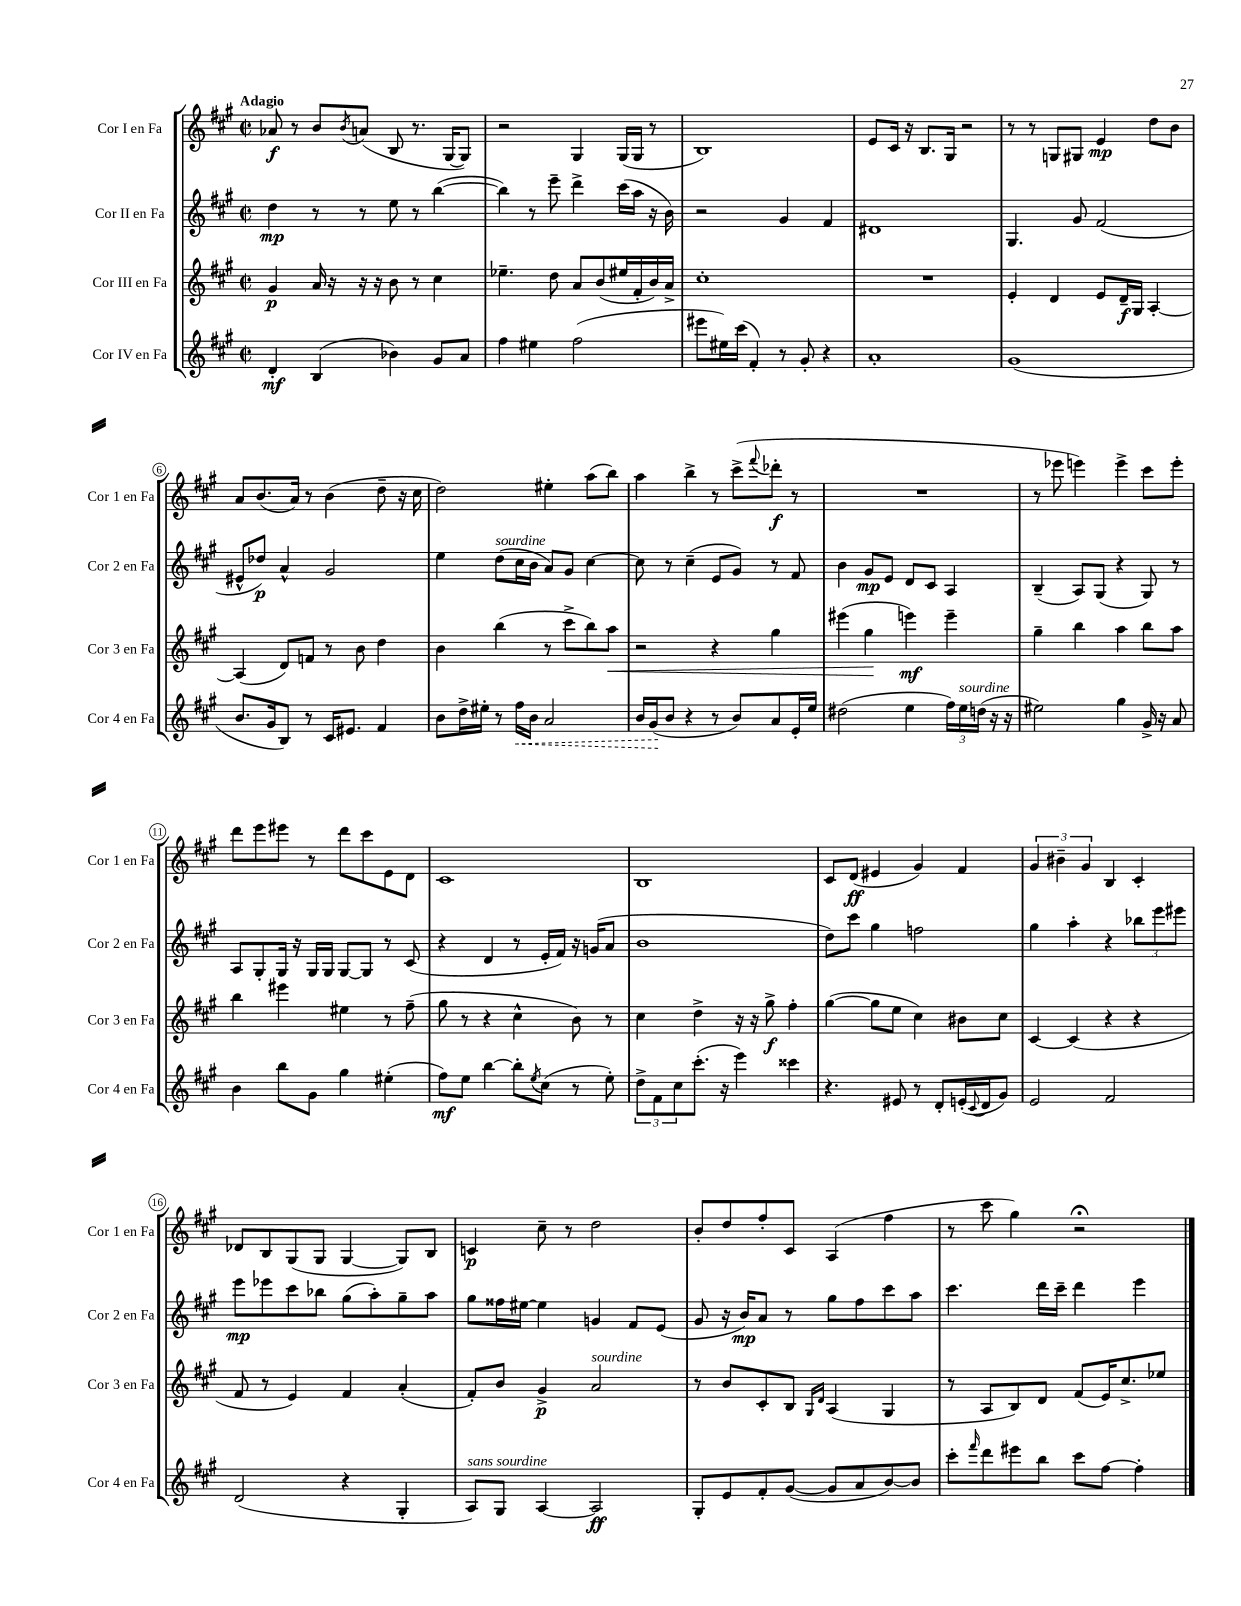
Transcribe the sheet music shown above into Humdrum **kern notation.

**kern	**dynam	**kern	**dynam	**kern	**dynam	**kern	**dynam
*part4	*part4	*part3	*part3	*part2	*part2	*part1	*part1
*staff4	*staff4	*staff3	*staff3	*staff2	*staff2	*staff1	*staff1
*I"Cor IV en Fa	*	*I"Cor III en Fa	*	*I"Cor II en Fa	*	*I"Cor I en Fa	*
*I'Cor 4 en Fa	*	*I'Cor 3 en Fa	*	*I'Cor 2 en Fa	*	*I'Cor 1 en Fa	*
*clefG2	*	*clefG2	*	*clefG2	*	*clefG2	*
*k[f#c#g#]	*	*k[f#c#g#]	*	*k[f#c#g#]	*	*k[f#c#g#]	*
*M2/2	*	*M2/2	*	*M2/2	*	*M2/2	*
*met(c|)	*	*met(c|)	*	*met(c|)	*	*met(c|)	*
=1	=1	=1	=1	=1	=1	=1	=1
!	!	!	!	!	!	!LO:TX:a:B:t=Adagio	!
4d'/	mf	4g#/	p	4dd\	mp	8a-X/	f
.	.	.	.	.	.	8r	.
(4B/	.	16a/	.	8r	.	8b/L	.
.	.	16r	.	.	.	.	.
.	.	.	.	.	.	8qb/	.
.	.	16r	.	8r	.	(8an/J	.
.	.	16r	.	.	.	.	.
4b-X\)	.	8b\	.	8ee\	.	8B/	.
.	.	8r	.	8r	.	8.r	.
8g#/L	.	4cc#\	.	([4bb\	.	.	.
.	.	.	.	.	.	[16G#/KL	.
8a/J	.	.	.	.	.	8G#/J])	.
=2	=2	=2	=2	=2	=2	=2	=2
4ff#\	.	4.ee-X~\	.	4bb\])	.	2r	.
4ee#X\	.	.	.	8r	.	.	.
.	.	8dd\	.	8eee~\	.	.	.
(2ff#\	.	8a/L	.	4ddd^\	.	4G#/	.
.	.	(8b/	.	.	.	.	.
.	.	16ee#X/L	.	(16ccc#\LL	.	(16G#/LL	.
.	.	16f#'/	.	16aa\JJ	.	16G#/JJ	.
.	.	16b/)	.	16r	.	8r	.
.	.	16a^/JJ	.	16b\)	.	.	.
=3	=3	=3	=3	=3	=3	=3	=3
8eee#X\L	.	1cc#'	.	2r	.	1B)	.
16ee#X\L)	.	.	.	.	.	.	.
(16ccc#\JJ	.	.	.	.	.	.	.
4f#'/)	.	.	.	.	.	.	.
8r	.	.	.	4g#/	.	.	.
8g#'/	.	.	.	.	.	.	.
4r	.	.	.	4f#/	.	.	.
=4	=4	=4	=4	=4	=4	=4	=4
1a'	.	1r	.	1d#X	.	8e/L	.
.	.	.	.	.	.	16c#/Jk	.
.	.	.	.	.	.	16r	.
.	.	.	.	.	.	8.B/L	.
.	.	.	.	.	.	16G#/Jk	.
.	.	.	.	.	.	2r	.
=5	=5	=5	=5	=5	=5	=5	=5
(1g#	.	4e'/	.	4.G#/	.	8r	.
.	.	.	.	.	.	8r	.
.	.	4d/	.	.	.	8Gn/L	.
.	.	.	.	8g#/	.	8G#X/J	.
.	.	8e/L	.	(2f#/	.	4e/	mp
.	.	16d~/L	f	.	.	.	.
.	.	16G#/JJ	.	.	.	.	.
.	.	[4A'/	.	.	.	8dd\L	.
.	.	.	.	.	.	8b\J	.
!!LO:LB:g=z
=6	=6	=6	=6	=6	=6	=6	=6
8.b/L	.	(4A/]	.	8e#X^^/L	.	8a/L	.
.	.	.	.	8dd-X/J)	p	(8.b/	.
16g#/k	.	.	.	.	.	.	.
8B/J)	.	8d/L)	.	4a^^/	.	.	.
.	.	.	.	.	.	16a/Jk)	.
8r	.	8fn/J	.	.	.	8r	.
16c#/KL	.	8r	.	2g#/	.	(4b\	.
8.e#X/J	.	.	.	.	.	.	.
.	.	8b\	.	.	.	.	.
4f#/	.	4dd\	.	.	.	8dd~\	.
.	.	.	.	.	.	16r	.
.	.	.	.	.	.	16cc#\	.
=7	=7	=7	=7	=7	=7	=7	=7
8b\L	.	4b\	.	4ee\	.	2dd\)	.
16dd^\L	.	.	.	.	.	.	.
16ee#X'\JJ	.	.	.	.	.	.	.
!	!	!	!	!LO:TX:a:i:t=sourdine	!	!	!
8r	.	(4bb\	.	(8dd\L	.	.	.
!	!LO:HP:b	!	!	!	!	!	!
16ff#\LL	<	.	.	16cc#\L	.	.	.
16b\JJ	.	.	.	16b\JJ	.	.	.
2a/	.	8r	.	8a/L)	.	4ee#X'\	.
.	.	8ccc#^\L	.	8g#/J	.	.	.
.	.	8bb\)	.	[4cc#\	.	(8aa\L	.
!	!	!	!LO:HP:b	!	!	!	!
.	.	8aa\J	<	.	.	8bb\J)	.
=8	=8	=8	=8	=8	=8	=8	=8
16b/LL	.	2r	.	8cc#\]	.	4aa\	.
(16g#/J	.	.	.	.	.	.	.
8b/J	[	.	.	8r	.	.	.
4r	.	.	.	(4cc#~\	.	4bb^\	.
8r	.	4r	.	8e/L	.	8r	.
8b/L)	.	.	.	8g#/J)	.	(8ccc#^\L	.
.	.	.	.	.	.	8qqfff#/	.
8a/	.	4gg#\	.	8r	.	8ddd-X'\J	f
16e'/L	.	.	.	8f#/	.	8r	.
16ee/JJ	.	.	.	.	.	.	.
=9	=9	=9	=9	=9	=9	=9	=9
(2dd#X\	.	(4eee#X\	.	4b\	.	1r	.
.	.	4gg#\	.	8g#/L	mp	.	.
.	.	.	.	8e/J	.	.	.
4ee\	.	4eeen\)	[ mf	8d/L	.	.	.
.	.	.	.	8c#/J	.	.	.
24ff#\LL)	.	4eee~\	.	4A/	.	.	.
!LO:TX:a:i:t=sourdine	!	!	!	!	!	!	!
24ee\	.	.	.	.	.	.	.
(24ddn\JJ	.	.	.	.	.	.	.
16r	.	.	.	.	.	.	.
16r	.	.	.	.	.	.	.
=10	=10	=10	=10	=10	=10	=10	=10
2ee#X\)	.	4gg#~\	.	(4B~/	.	8r	.
.	.	.	.	.	.	8eee-X\	.
.	.	4bb\	.	8A/L)	.	4eeen\)	.
.	.	.	.	(8G#/J	.	.	.
4gg#\	.	4aa\	.	4r	.	4eee^\	.
16g#^/	.	8bb\L	.	8G#/)	.	8ccc#\L	.
16r	.	.	.	.	.	.	.
8a/	.	8aa\J	.	8r	.	8eee'\J	.
!!LO:LB:g=z
=11	=11	=11	=11	=11	=11	=11	=11
4b\	.	4bb\	.	8A/L	.	8ddd\L	.
.	.	.	.	8G#'/	.	8eee\	.
8bb\L	.	4eee#X\	.	16G#/Jk	.	8eee#X\J	.
.	.	.	.	16r	.	.	.
8g#\J	.	.	.	16G#/LL	.	8r	.
.	.	.	.	16G#/JJ	.	.	.
4gg#\	.	4ee#X\	.	[8G#/L	.	8ddd\L	.
.	.	.	.	8G#/J]	.	8ccc#\	.
(4ee#X'\	.	8r	.	8r	.	8e\	.
.	.	(8ff#~\	.	(8c#/	.	8d\J	.
=12	=12	=12	=12	=12	=12	=12	=12
8ff#\L)	mf	8gg#\	.	4r	.	1c#	.
8ee\J	.	8r	.	.	.	.	.
[4bb\	.	4r	.	4d/	.	.	.
8bb'\L]	.	4cc#^^\	.	8r	.	.	.
8qee/	.	.	.	.	.	.	.
(8cc#\J	.	.	.	16e'/LL	.	.	.
.	.	.	.	16f#/JJ)	.	.	.
8r	.	8b\)	.	16r	.	.	.
.	.	.	.	(16gn/KL	.	.	.
8ee'\)	.	8r	.	8a/J	.	.	.
=13	=13	=13	=13	=13	=13	=13	=13
12dd^\L	.	4cc#\	.	1b	.	1B	.
12f#\	.	.	.	.	.	.	.
12cc#\	.	.	.	.	.	.	.
(8.ccc#'\J	.	4dd^\	.	.	.	.	.
16r	.	.	.	.	.	.	.
4eee\)	.	16r	.	.	.	.	.
.	.	16r	.	.	.	.	.
.	.	8gg#^\	f	.	.	.	.
4ccc##X\	.	4ff#'\	.	.	.	.	.
=14	=14	=14	=14	=14	=14	=14	=14
4.r	.	([4gg#\	.	8dd\L)	.	8c#/L	.
.	.	.	.	8ccc#\J	.	(8d/J	ff
.	.	8gg#\L]	.	4gg#\	.	4e#X/	.
8e#X/	.	8ee\J	.	.	.	.	.
8r	.	4cc#\)	.	2ffn\	.	4g#/)	.
8d'/L	.	.	.	.	.	.	.
(16en'/L	.	8b#X\L	.	.	.	4f#/	.
8qqc#/	.	.	.	.	.	.	.
16d/J	.	.	.	.	.	.	.
8g#/J)	.	8cc#\J	.	.	.	.	.
=15	=15	=15	=15	=15	=15	=15	=15
2e/	.	[4c#/	.	4gg#\	.	6g#/	.
.	.	.	.	.	.	6b#X~\	.
.	.	(4c#/]	.	4aa'\	.	.	.
.	.	.	.	.	.	6g#/	.
2f#/	.	4r	.	4r	.	4B/	.
.	.	4r	.	12bb-X\L	.	4c#'/	.
.	.	.	.	12eee\	.	.	.
.	.	.	.	12eee#X\J	.	.	.
!!LO:LB:g=z
=16	=16	=16	=16	=16	=16	=16	=16
(2d/	.	8f#/	.	8eee\L	mp	8d-X/L	.
.	.	8r	.	8eee-X\	.	8B/	.
.	.	4e/)	.	8ccc#\	.	(8G#/	.
.	.	.	.	8bb-X\J	.	8G#/J	.
4r	.	4f#/	.	(8gg#\L	.	[4G#/	.
.	.	.	.	8aa'\)	.	.	.
4G#'/	.	(4a'/	.	8gg#~\	.	8G#/L])	.
.	.	.	.	8aa\J	.	8B/J	.
=17	=17	=17	=17	=17	=17	=17	=17
!LO:TX:a:i:t=sans sourdine	!	!	!	!	!	!	!
8A/L)	.	8f#'/L)	.	8gg#\L	.	4cn/	p
8G#/J	.	8b/J	.	16ff##X\L	.	.	.
.	.	.	.	[16ee#X\JJ	.	.	.
[4A/	.	4g#^/	p	4ee#\]	.	8cc#~\	.
.	.	.	.	.	.	8r	.
!	!	!LO:TX:a:i:t=sourdine	!	!	!	!	!
2A/]	ff	2a/	.	4gn/	.	2dd\	.
.	.	.	.	8f#/L	.	.	.
.	.	.	.	(8e/J	.	.	.
=18	=18	=18	=18	=18	=18	=18	=18
8G#'/L	.	8r	.	8g#/	.	8b'/L	.
8e/	.	8b/L	.	16r	.	8dd/	.
.	.	.	.	16b/KL)	mp	.	.
8f#'/	.	8c#'/	.	8a/J	.	8ff#'/	.
([8g#/J	.	8B/J	.	8r	.	8c#/J	.
.	.	16qqG#/LL	.	.	.	.	.
.	.	16qqd/JJ	.	.	.	.	.
8g#/L]	.	(4A/	.	8gg#\L	.	(4A/	.
8a/	.	.	.	8ff#\	.	.	.
[8b/)	.	4G#/	.	8ccc#\	.	4ff#\	.
8b/J]	.	.	.	8aa\J	.	.	.
=19	=19	=19	=19	=19	=19	=19	=19
8ccc#'\L	.	8r	.	4.ccc#\	.	8r	.
16qqfff#/	.	.	.	.	.	.	.
8ddd\	.	8A/L	.	.	.	8ccc#\	.
8eee#X\	.	8B/)	.	.	.	4gg#\)	.
8bb\J	.	8d/J	.	16ddd\LL	.	.	.
.	.	.	.	16ccc#~\JJ	.	.	.
8ccc#\L	.	(8f#/L	.	4ddd\	.	2r;<	.
[8ff#\J	.	16e/K)	.	.	.	.	.
.	.	8.cc#^/	.	.	.	.	.
4ff#'\]	.	.	.	4eee\	.	.	.
.	.	8ee-X/J	.	.	.	.	.
==	==	==	==	==	==	==	==
*-	*-	*-	*-	*-	*-	*-	*-
